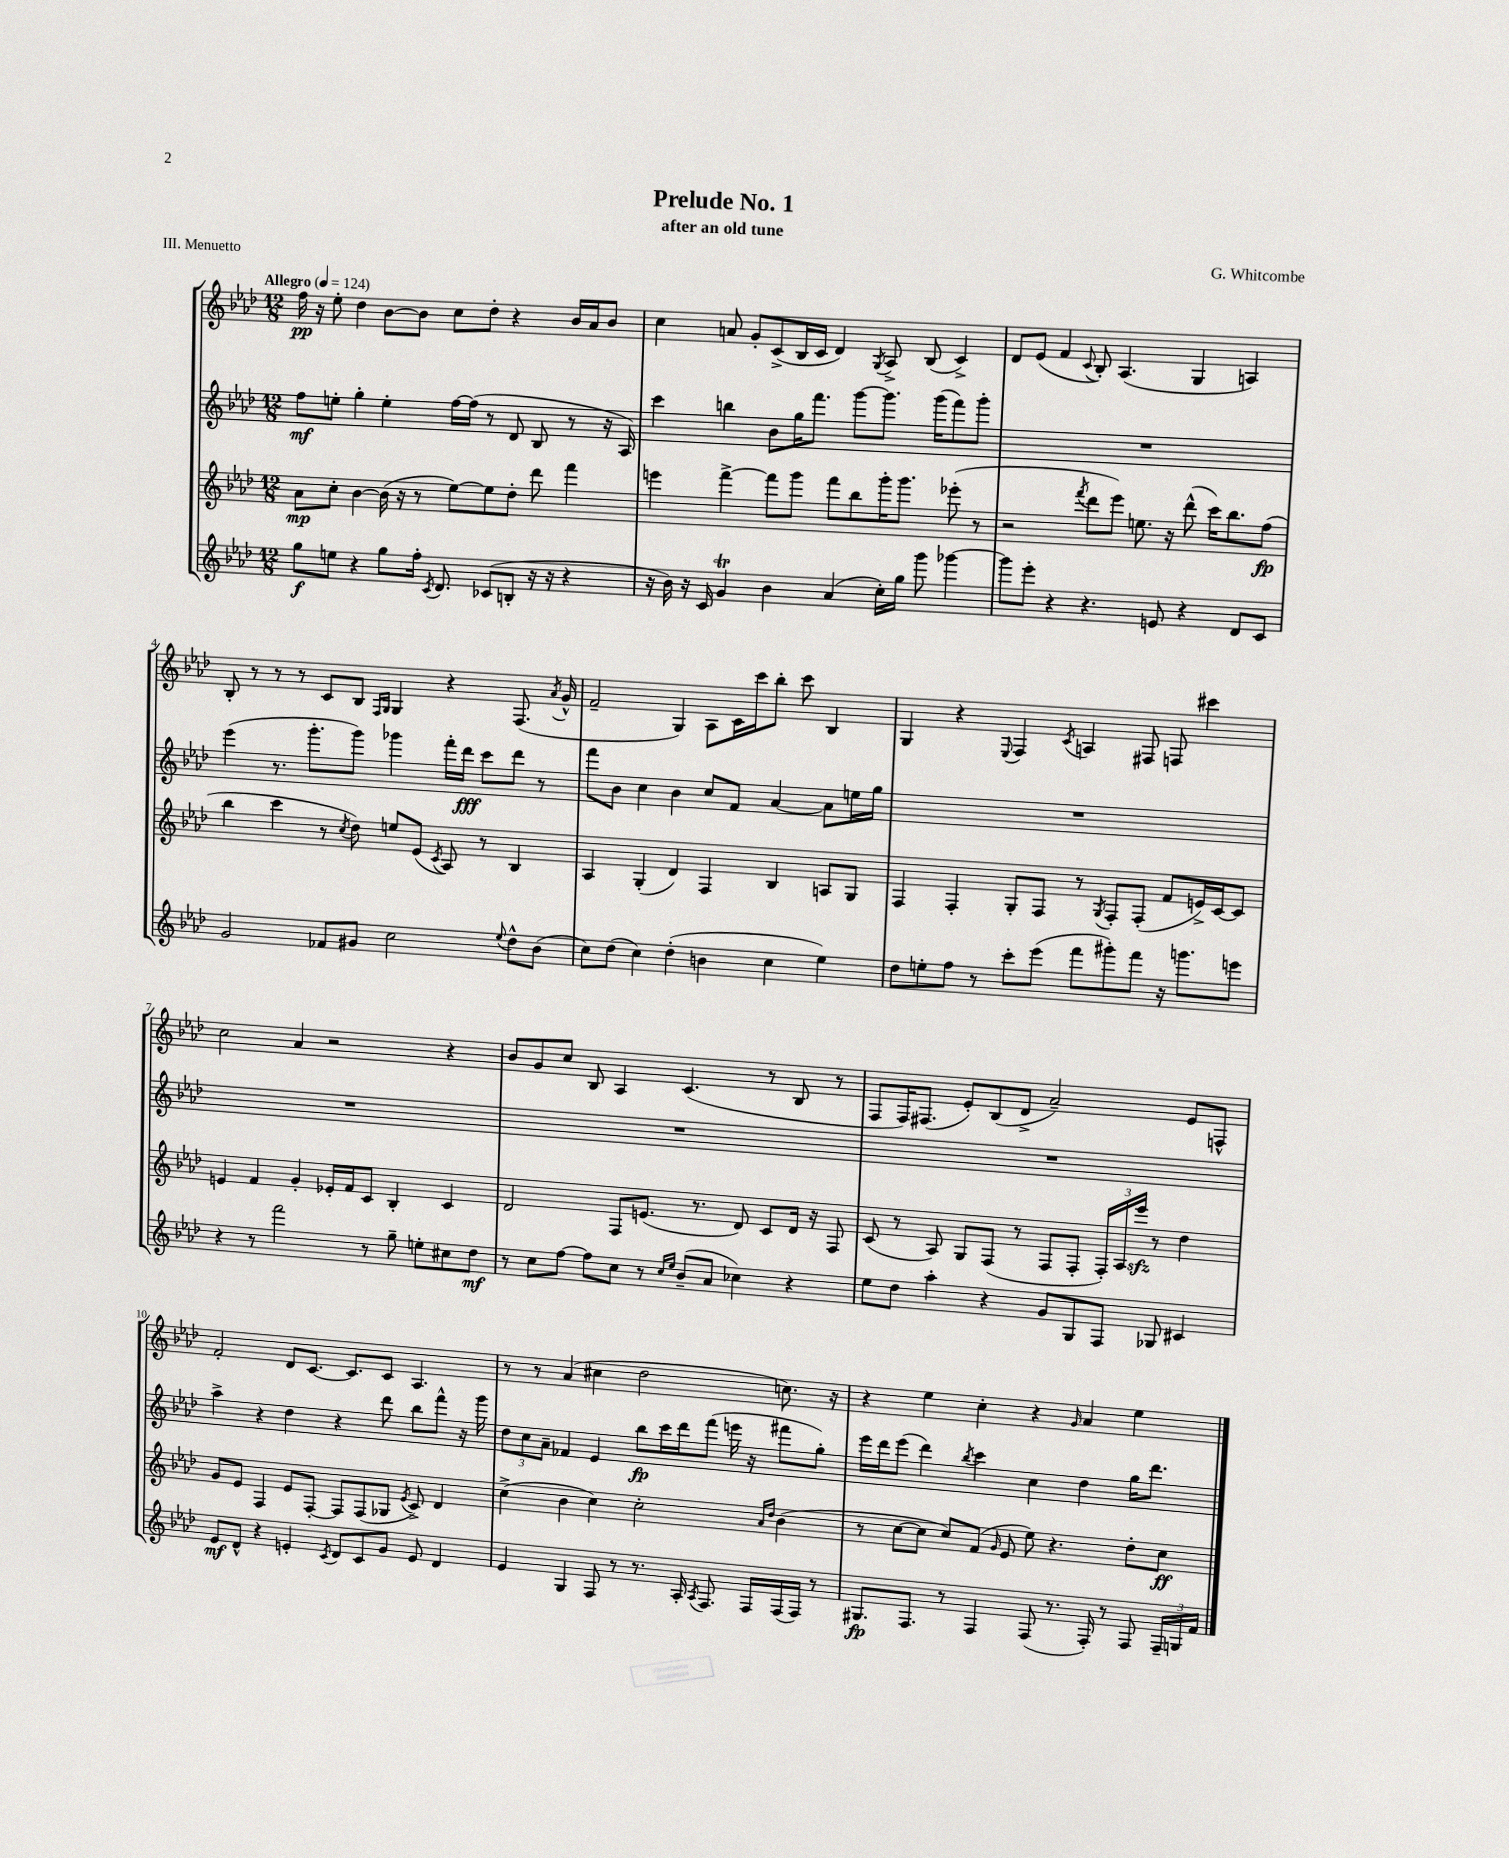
\header { title = "Prelude No. 1" composer = "G. Whitcombe" subtitle = "after an old tune" piece = "III. Menuetto" }
<<
\new StaffGroup <<
\new Staff = "s0" {
    \clef treble \key aes \major \numericTimeSignature \time 12/8 \tempo "Allegro" 4 = 124
    \autoBeamOff f''16\pp r16 ees''8-. des''4 bes'8[~ bes'8] c''8[ des''8]-. r4 bes'16[ aes'16 bes'8] |
    c''4 a'8 g'8[-. c'8->( bes16 c'16] des'4) \acciaccatura { g8 } aes8-> bes8( c'4->) |
    des'8[ ees'8]( f'4 \appoggiatura { c'8 } bes8-.) aes4.( g4 a4) |
    bes8-. r8 r8 r8 c'8[ bes8] \grace { f16[ g16] } g4 r4 f8.( \acciaccatura { aes'8 } g'16-^ |
    f'2-- g4) aes8[ c'16 c'''16 bes''8]-. c'''8 bes4 |
    g4 r4 \appoggiatura { ees8 } f4 \acciaccatura { c'8 } a4 fis8 f8 cis'''4 |
    c''2 aes'4 r2 r4 |
    bes'8[ g'8 c''8] bes8 aes4 c'4.( r8 bes8 r8 |
    f8[ f16) fis8.]( ees'8[-.) bes8( des'8]-> aes'2--) ees'8[ f8]-^ |
    f'2-. des'8[ c'8.]~ c'8.[ c'8] aes4. |
    r8 r8 aes'4( cis''4 des''2 c''8.) r16 |
    r4 ees''4 c''4-. r4 \grace { g'16 } aes'4 ees''4 \bar "|." |
}
\new Staff = "s1" {
    \clef treble \key aes \major \numericTimeSignature \time 12/8
    \autoBeamOff f''8[\mf e''8]-. g''4-. e''4-. f''16[~ f''16]( r8 des'8 bes8 r8 r16 aes16) |
    c'''4 b''4 bes'8[ g''16 f'''8.] g'''8[~ g'''8.] g'''16[( f'''8) g'''8]-. |
    R1. |
    ees'''4( r8. g'''8.[-. g'''8]) ges'''4 f'''16[-. des'''16]\fff c'''8[ des'''8] r8 |
    f'''8[ bes'8] c''4 bes'4 c''8[ f'8] aes'4~ aes'8[ e''16 g''16] |
    R1. |
    R1. |
    R1. |
    R1. |
    aes''4-> r4 des''4 r4 des'''8 bes''8[ f'''8]-^ r16 g'''16 |
    \tuplet 3/2 { des''8[ c''8 aes'8]-- } fes'4 ees'4 bes''8[\fp c'''16 des'''16 f'''8]( e'''16 r16 fis'''8[ g''8]-.) |
    ees'''16[ des'''16 ees'''8]( des'''4) \acciaccatura { bes''8 } c'''4 c''4 des''4 g''16[ des'''8.] \bar "|." |
}
\new Staff = "s2" {
    \clef treble \key aes \major \numericTimeSignature \time 12/8
    \autoBeamOff aes'8[\mp c''8]-. bes'4~ bes'16( r16 r8 ees''8[~) ees''8 des''8]-. des'''8 f'''4 |
    e'''4 f'''4~-> f'''8[ g'''8] f'''8[ bes''8 g'''16-. g'''8.] ees'''8-.( r8 |
    r2 \acciaccatura { f'''8 } des'''8[ ees'''8]) e''8. r16 des'''8-^( c'''16[) bes''8. f''8]\fp( |
    bes''4 c'''4 r8 \acciaccatura { c''8 } des''8) e''8[ ees'8]( \acciaccatura { c'8 } aes8) r8 bes4 |
    aes4 g4-.( des'4) f4 bes4 a8[ g8] |
    f4 f4-. g8[-. f8] r8 \acciaccatura { g8 } f8[-. f8]-.( f'8[ e'16->) c'16~ c'8] |
    e'4 f'4 g'4-. ees'16[-. f'16 c'8] bes4-. c'4 |
    des'2 f8[ e'8.]( r8. des'8) c'8[ des'16] r16 f8 |
    c'8( r8 aes8) g8[ f8]( r8 f8[ f8]-. \tuplet 3/2 { f16[-.) aes16 ees'''16]\sfz } r8 des''4 |
    g'8[ ees'8] f4 ees'8[ f8]~-. f8[ f8( ges8] \acciaccatura { ees'8 } c'8->) des'4 |
    c''4->( bes'4 c''4) c''2-. \grace { aes'16[ des''16] } bes'4( |
    r8 c''8[~ c''8] c''8[) f'8]( \grace { g'16 } ees'8 ees''8) r4. des''8[-. c''8]\ff \bar "|." |
}
\new Staff = "s3" {
    \clef treble \key aes \major \numericTimeSignature \time 12/8
    \autoBeamOff g''8[\f e''8] r4 g''8[ f''16]-. \acciaccatura { c'8 } des'8. ces'8[( b8]-. r16 r16 r4 |
    r16 bes'16) r16 c'16 g'4\trill bes'4 aes'4( c''16[-.) g''16] g'''8 ges'''4~ |
    ges'''8[ ees'''8]-. r4 r4. e'8 r4 des'8[ c'8] |
    g'2 fes'8[ gis'8] c''2 \appoggiatura { ees''8 } des''8[-^ bes'8]( |
    c''8[) des''8]( c''4) des''4-.( b'4 c''4 ees''4) |
    des''8[ e''8-. f''8] r8 c'''8[-. ees'''8]( f'''8[ gis'''8-.) f'''8] r16 g'''8.[ e'''8] |
    r4 r8 f'''2 r8 g''8-- e''8[-. cis''8 des''8]\mf |
    r8 c''8[ f''8]~ f''8[ c''8] r8 \grace { c''16[ ees''16] } bes'8[--( aes'8] ces''4) r4 |
    ees''8[ des''8] aes''4-. r4 g'8[ g8 f8] ges8 cis'4 |
    ees'8[\mf des'8]-^ r4 e'4-. \acciaccatura { c'8 } des'8[ c'8 g'8] e'8 des'4 |
    ees'4 g4 f8 r8 r8. aes16-. \acciaccatura { aes8 } f8. f16[ f16( f16]) r8 |
    gis8.[\fp f8.] r8 f4 f8( r8. f16-.) r8 f8 \tuplet 3/2 { f16[-- g16 f'16] } \bar "|." |
}
>>
>>
